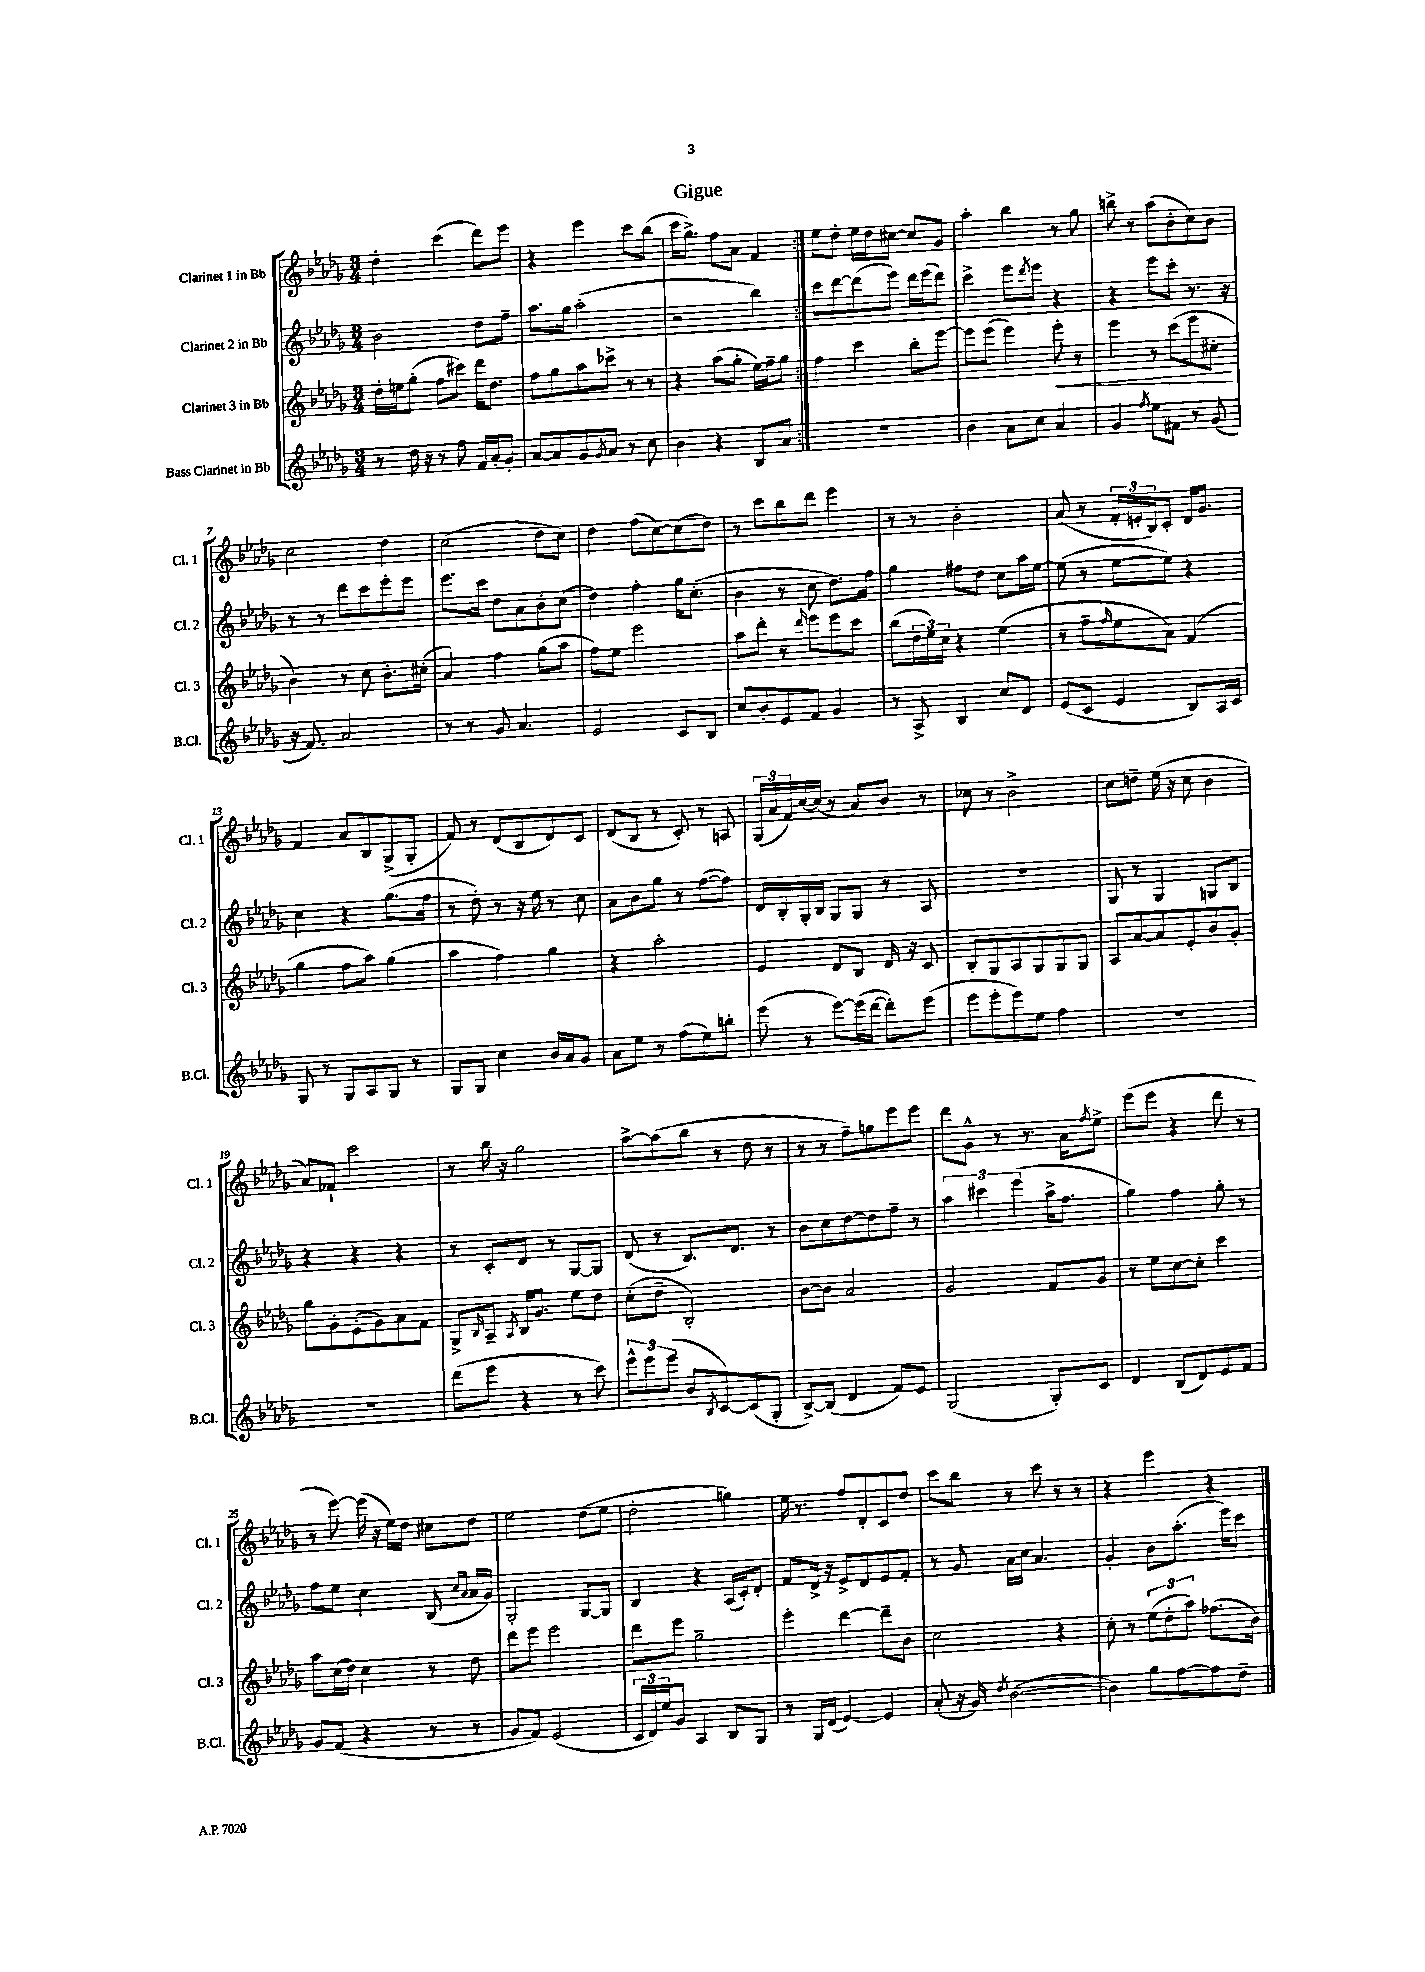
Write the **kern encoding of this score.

**kern	**kern	**kern	**kern
*staff4	*staff3	*staff2	*staff1
*clefG2	*clefG2	*clefG2	*clefG2
*k[b-e-a-d-g-]	*k[b-e-a-d-g-]	*k[b-e-a-d-g-]	*k[b-e-a-d-g-]
*M3/4	*M3/4	*M3/4	*M3/4
8r	16dd-'\LL	2b-\	4dd-'\
.	16ee\J	.	.
16dd-\	(8gg-'\J	.	.
16r	.	.	.
8r	8ff\L	.	(4ccc\
8ff\	8ccc#\J)	.	.
16f/LL	16ddd-\LK	8dd-\L	8ddd-\L)
16a-'/J	8.dd-\J	.	.
8g-'/J	.	8ff~\J	8eee-\J
=	=	=	=
[8a-/L	8ff\L	8.aa-\L	4r
8a-/]	8gg-\	.	.
.	.	16gg-\Jk	.
8g-/	8aa-\	(2aa-'\	4eee-\
8qg-/	.	.	.
8a-/J	8ccc-^\J	.	.
8r	8r	.	8ccc\L
8cc\	8r	.	(8bb-\J
=	=	=	=
4b-\	4r	2r	16ccc\LK
.	.	.	8.gg-^\J)
4r	(8aa-\L	.	8ff\L
.	8gg-'\J	.	8a-\J
8B-/L	16ee-\LL)	4bb-\)	4f/
.	16ff~\J	.	.
8a-/J	8gg-\J	.	.
=:|!	=:|!	=:|!	=:|!
2.r	4ff\	8ccc\L	8ee-\L
.	.	[8ddd-\	8dd-'\J
.	4ccc\	(8ddd-\]	16ee-\LL
.	.	.	16dd-\J
.	.	8eee-\J)	[8cc#\J
.	8bb-'\L	16ddd-\LL	8cc#/]L
.	.	(16eee-\J	.
.	[8eee-\J	8ddd-\J)	8g-/J
=	=	=	=
4b-\	8eee-\]L	4ccc^\	4aa-'\
.	(8eee-\J	.	.
8a-\L	4eee-\)	8eee-\L	4bb-\
.	.	8qddd-/	.
8cc\J	.	8eee-\J	.
4a-/	8eee-'\	4r	8r
.	8r	.	8gg-\
=	=	=	=
4g-/	4eee-\	4r	8bb^\
.	.	.	8r
8qff/	.	.	.
8ee-\L	8r	8eee-\L	(8aa-\L
8f#\J	(8ccc\L	8ccc'\J	8b-'\
8r	8eee-\	8.r	8cc\)
(8g-/	8cc#'\J	.	8b-\J
.	.	16r	.
=	=	=	=
16r	4b-\)	8r	2cc\
8.f/)	.	.	.
.	.	8r	.
2a-/	8r	8ddd-\L	.
.	8cc\	8ccc\	.
.	8.b-'\L	8eee-'\	4dd-\
.	.	8eee-\J	.
.	(16cc#'\Jk	.	.
=	=	=	=
8r	4a-/)	8.eee-\L	(2cc\
8r	.	.	.
.	.	16ccc\Jk	.
8g-/	4ff\	8dd-\L	.
4.a-/	.	8a-\	.
.	(8gg-\L	8b-'\	8dd-\L
.	8aa-\J	(8cc\J	8cc\J)
=	=	=	=
2e-/	8ff\L)	4dd-\)	4dd-\
.	8ee-\J	.	.
.	2eee-\	4ff'\	(8ff\L
.	.	.	[8cc\)
8c/L	.	16gg-\LK	(8cc\]
.	.	(8.cc'\J	.
8B-/J	.	.	8dd-\J)
=	=	=	=
8cc/L	8aa-\L	4b-\	8r
8b-'/	8ddd-'\J	.	8ccc\L
8e-/	8r	8r	8bb-\
.	16qqddd-/	.	.
8f/J	8eee-\L	8cc\	8ddd-\J
4g-/	8eee-\	8.dd-\L)	4eee-\
.	8ccc\J	.	.
.	.	16ff\Jk	.
=	=	=	=
8r	(8bb-\L	4gg-\	8r
8A-^/	24dd-\L	.	8r
.	24ee-\)	.	.
.	24cc\JJ	.	.
4B-/	4r	8ff#\L	2b-'\
.	.	8dd-\J	.
8cc/L	(4ee-\	8cc\L	.
8d-/J	.	16aa-\L	.
.	.	[16ee-\JJ	.
=	=	=	=
(8e-/L	8r	(8ee-\]	(8a-/
8c/J	8ff~\L	8r	8r
.	16qqff/	.	.
4e-/	8ee-\	[8ee-\L	24f'/LL
.	.	.	24e'/
.	.	.	24B-/J)
.	8a-\J)	8ee-\]J)	8c'/J
8B-/L)	(4f/	4r	16d-/LK
.	.	.	8.g-/J
16A-/L	.	.	.
16c/JJ	.	.	.
=	=	=	=
8G-/	4gg-\	4cc\	4f/
8r	.	.	.
8G-/L	8ff\L	4r	8a-/L
8A-/	8aa-\J)	.	8B-/
8G-/J	(4gg-\	(8.gg-\L	(8G-^/
8r	.	.	8G-'/J
.	.	16ff\Jk	.
=	=	=	=
8G-/L	4aa-\	8r	8f/)
8G-/J	.	8dd-'\)	8r
4cc\	4ff\)	8r	(8d-/L
.	.	16r	8B-/
.	.	16ee-\	.
16b-/LL	4gg-\	8r	8d-/)
16a-/J	.	.	.
8g-/J	.	8cc\	8c/J
=	=	=	=
8a-\L	4r	8a-\L	(8d-/L
8ee-\J	.	8b-\	8B-/J
8r	2aa-'\	8gg-\J	8r
(8ff\L	.	8r	8c'/)
8ee-\)	.	([8ff\L	8r
8bb'\J	.	8ff\]J)	8A/
=	=	=	=
(8eee-\	4e-/	16d-/LL	(24G-/LL
.	.	.	24a-/
.	.	16B-'/	.
.	.	.	24f/)
8r	.	16G-'/	[16cc/
.	.	16B-/JJ	(16cc/]JJ
[8eee-\L)	8d-/L	8G-/L	8r
(16eee-\]L	8B-/J	8G-/J	8a-/L)
[16ddd-\JJ	.	.	.
8ddd-'\]L)	16d-/	8r	8b-/J
.	16r	.	.
(8eee-\J	8c/	8A-/	8r
=	=	=	=
8eee-\L	8B-'/L	2.r	8cc-\
8eee-'\	8G-/	.	8r
8eee-\)	8A-/	.	2b-^\
8ee-\J	8G-/	.	.
4ff\	8G-/	.	.
.	8G-/J	.	.
=	=	=	=
2.r	8A-/L	8G-/	8cc\L
.	[8a-/	8r	8dd~\J
.	8a-/]	4G-/	(16ee-\
.	.	.	16r
.	8e-'/	.	8cc\
.	8b-/	8G/L	4b-\
.	8g-'/J	8B-/J	.
=	=	=	=
2.r	8gg-\L	4r	8a-/L)
.	8g-'\	.	8f-`/J
.	(8e-'\	4r	2ccc\
.	8g-\)	.	.
.	8a-\	4r	.
.	8f\J	.	.
=	=	=	=
(8ddd-\L	8G-^/L	8r	8r
.	16qqB-/	.	.
8eee-\J	8A-~/J	8c'/L	16bb-\
.	.	.	16r
.	8qA-/	.	.
4r	16B-/LK	8d-/J	2gg-\
.	8.g-/J	.	.
.	.	8r	.
8r	8ee-\L	[8G-/L	.
8ccc\)	8dd-\J	8G-/]J	.
=	=	=	=
12eee-^^\L	(8cc'\L	(8d-/	[8aa-^\L
12eee-\	.	.	.
.	8dd-~\J	8r	(8aa-\]
(12eee-\J	.	.	.
8b-/L	2B-'/)	8.B-/L)	8bb-\J
8qB-/	.	.	.
[8c/)	.	.	8r
.	.	8.d-/J	.
(8c/]	.	.	8dd-\
8G-'/J	.	8r	8r
=	=	=	=
[8B-^/L)	[8b-\L	8b-\L	8r
(8B-/]J	8b-\]J	8cc\	8r
4d-/	2a-/	[8dd-\	8ff~\L)
.	.	8dd-\]	8gg\
8f/L)	.	8ff~\J	8eee-\
8e-/J	.	8r	8eee-\J
=	=	=	=
(2G-/	2g-/	6aa-\	8ddd-\L
.	.	.	8g-^^\J
.	.	6ccc#\	.
.	.	.	8r
.	.	(6eee-\	.
.	.	.	8.r
8G-'/L)	8f/L	16aa-^\LK	.
.	.	8.ff\J	16a-\LK
.	.	.	8qff/
8c/J	8g-/J	.	8ee-^\J
=	=	=	=
4d-/	8r	4gg-\)	(8eee-\L
.	8ee-\L	.	8eee-\J
(8B-/L	[8cc\	4ff\	4r
8d-/)	8cc'\]J	.	.
8e-/	4ccc\	8gg-'\	8ddd-\
8f/J	.	8r	8r
=	=	=	=
8g-/L	8aa-\L	8ff\L	8r
(8f/J	(16cc\L	8ee-\J	[8eee-\)
.	16dd-\JJ)	.	.
4r	4cc\	4cc\	(16eee-\]
.	.	.	16r
.	.	.	16ee-\LL)
.	.	.	16dd-\JJ
8r	8r	(8B-/	8cc#\L
.	.	16qqcc/LL	.
.	.	16qqa-/JJ	.
8r	8dd-\	16a-/LL	8dd-\J
.	.	16g-/JJ)	.
=	=	=	=
8g-/L	8ddd-\L	2G-'/	2ee-\
8f/J)	8eee-\J	.	.
(2e-/	2eee-\	.	.
.	.	[8G-/L	(8dd-\L
.	.	8G-/]J	8ee-\J
=	=	=	=
24c/LL	8ddd-\L	4B-/	2dd-'\
24d-/)	.	.	.
24ee-/J	.	.	.
8g-/J	8eee-\J	.	.
4A-/	2gg-~\	4r	.
8B-/L	.	(16A-/LL	4gg\)
.	.	16c'/J)	.
8G-/J	.	8d-'/J	.
=	=	=	=
8r	4eee-'\	8f/L	16ee-\
.	.	.	8.r
16G-/LL	.	16d-^/Jk	.
(16d-/JJ	.	16r	.
[4e-/)	[4ddd-\	8e-^/L	8ff/L
.	.	8d-/	8d-'/
4e-/]	8ddd-~\]L	8e-/	8c/
.	8b-\J	8f'/J	8dd-/J
=	=	=	=
(8a-'/	2cc\	8r	8ccc\L
16r	.	8g-/	8bb-\J
16g-/)	.	.	.
8qdd-/	.	.	.
([2b-\	.	16a-\LL	8r
.	.	16cc\JJ	.
.	.	4.a-/	8ccc\
.	4r	.	8r
.	.	.	8r
=	=	=	=
4b-\])	8cc'\	4g-'/	4r
.	8r	.	.
8gg-\L	(12ee-\L	8b-\L	4eee-\
.	12dd-'\	.	.
[8ff\	.	(8.aa-'\J	.
.	12aa-\J)	.	.
8ff\]	(8.ff-\L	.	4r
.	.	16eee-\LK)	.
8dd-~\J	.	8ccc\J	.
.	16b-\Jk)	.	.
==	==	==	==
*-	*-	*-	*-
